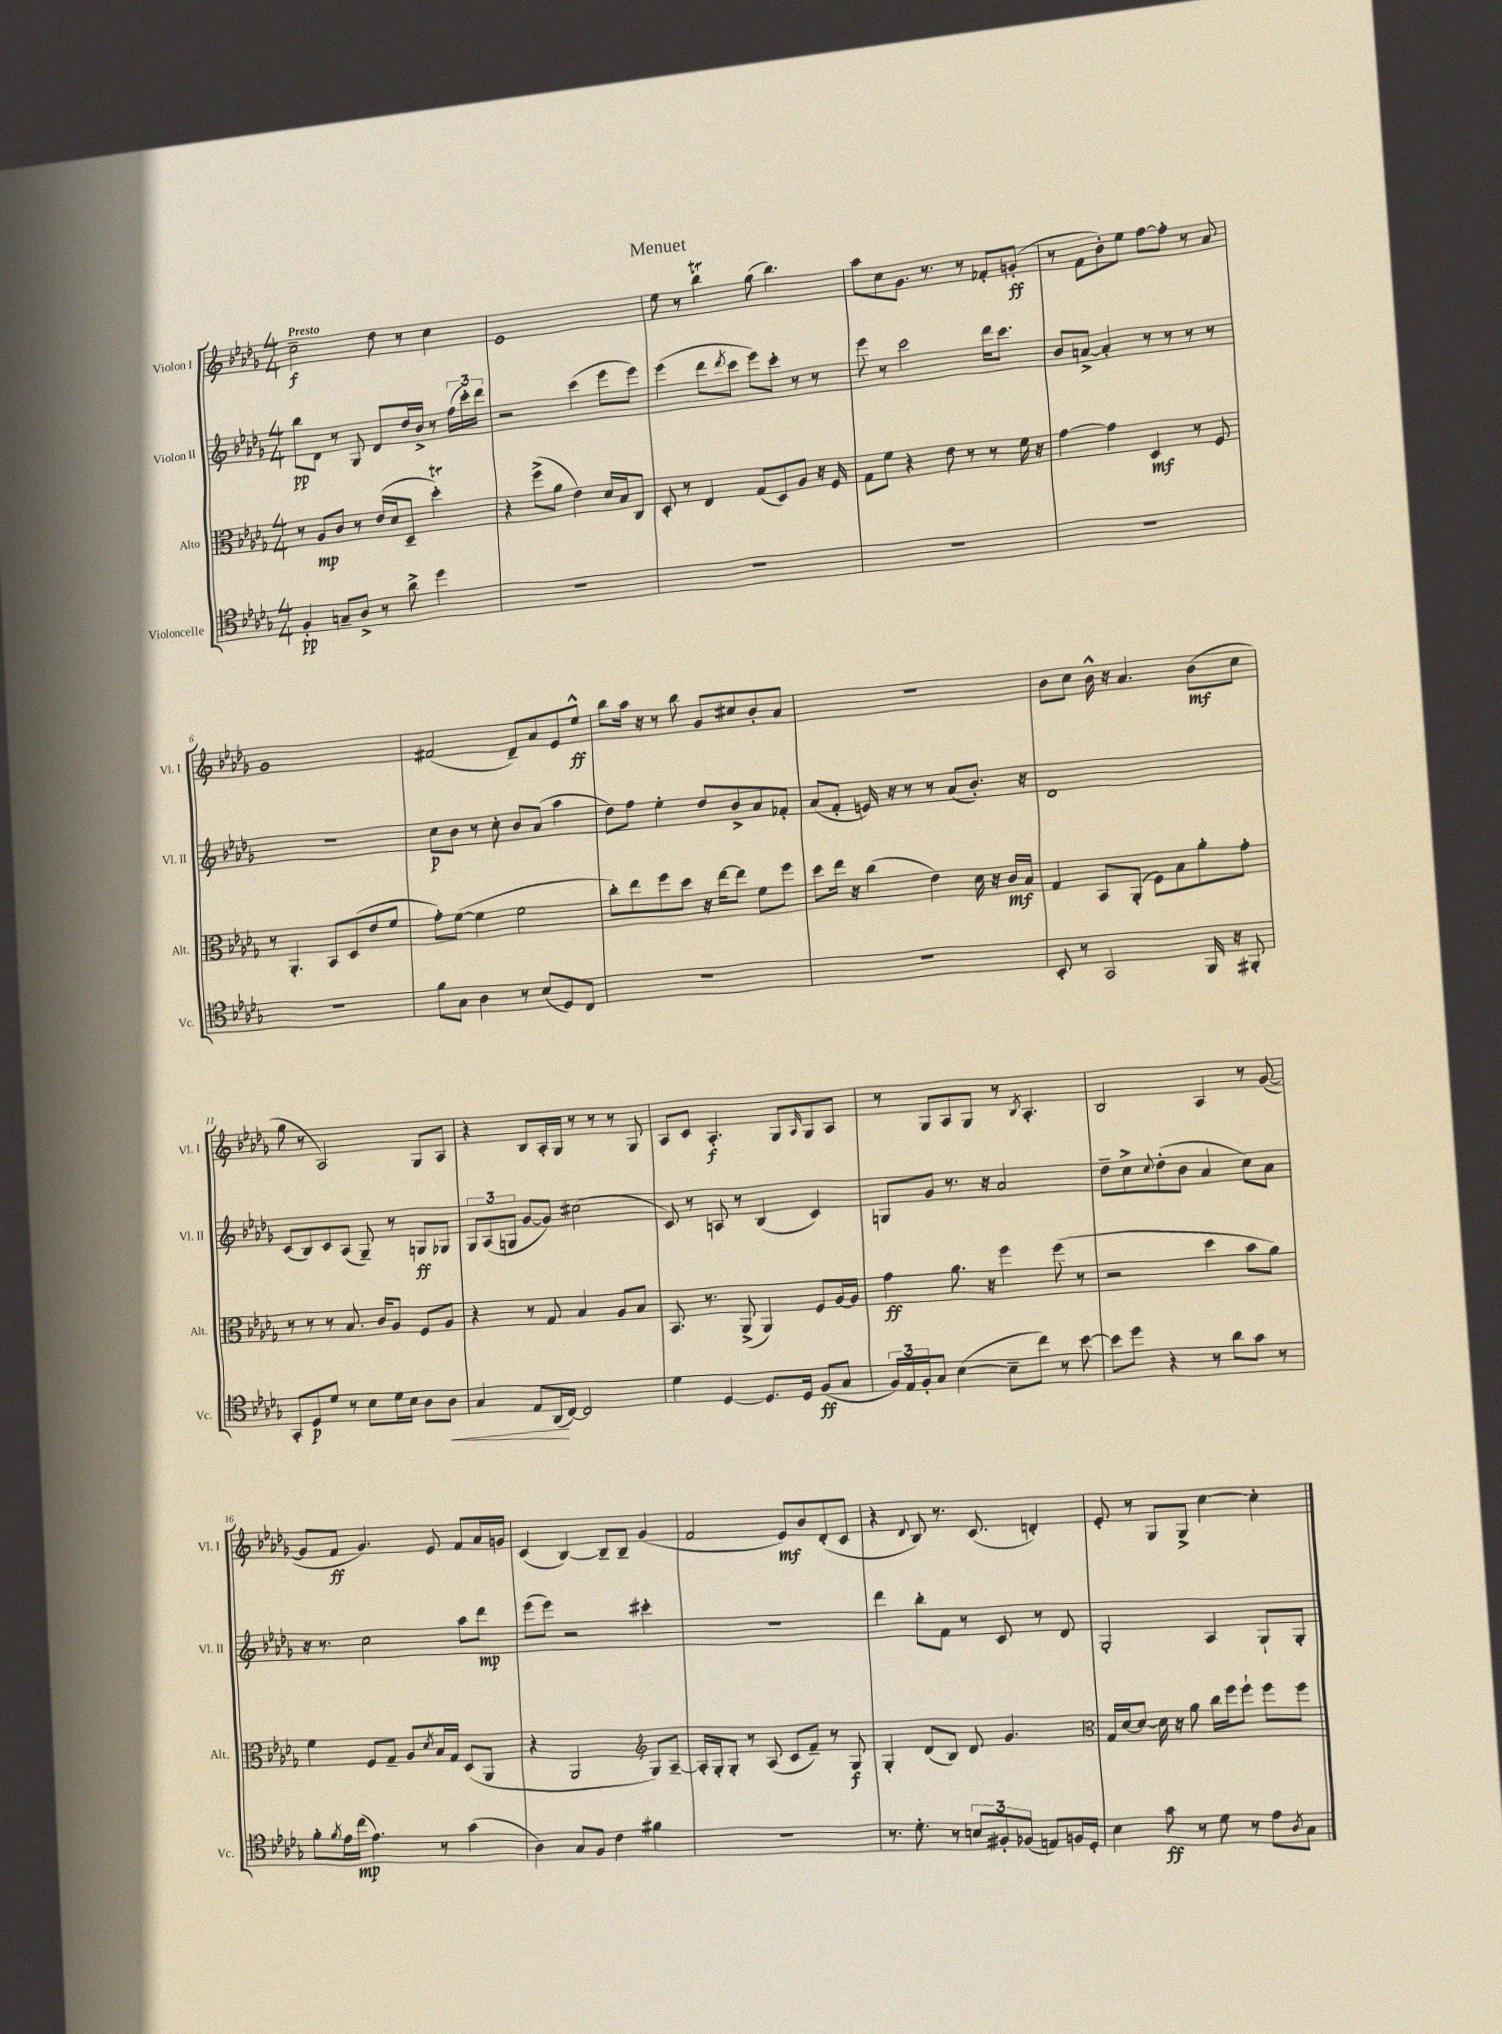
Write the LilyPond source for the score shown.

\header { title = "Menuet" }
<<
\new StaffGroup <<
\new Staff = "s0" \with { instrumentName = "Violon I" shortInstrumentName = "Vl. I" } {
    \clef treble \key des \major \numericTimeSignature \time 4/4 \tempo "Presto"
    c''2--\f des''8 r8 c''4 |
    ees'1 |
    ees''8 r8 bes''4\trill ges''8( bes''4.) |
    aes''8 c''8 ges'8. r8. r8 fes'8-. g'8-.\ff( |
    r8 f'8 bes'8-.) ees''8 f''8~ f''8-. r8 aes'8 |
    ges'1 |
    fis'2( des'8--) aes'8 ees'8 ees''8-^\ff |
    bes''8 aes''16 r16 r8 bes''8 ges'8 cis''8 bes'8-. aes'8 |
    R1 |
    bes'8 c''8 bes'16-^ r16 aes'4. bes'8\mf( c''8 |
    ges''8 r8 aes2) ges8 aes8 |
    r4 bes8 aes16-. ges16 r8 r8 r8 ges8 |
    aes8 c'8 aes4.-.\f ges8 \grace { aes16 } ges8 aes8 |
    r8 ges8 aes8 ges8 r8 \acciaccatura { bes8 } aes4.-. |
    bes2 aes4 r8 ges'8~( |
    ges'8 f'8\ff ges'4.) ees'8 f'8 aes'16 g'16 |
    c'4( bes4~) bes8-- bes8-- ges'4( |
    f'2 ees'8\mf) bes'8 des'8-.( c'8 |
    r4 \appoggiatura { des'8 } bes8) r8. c'8.( d'4-.) |
    ees'8-. r8 ges8 ges8-> c''4~ c''4-. \bar "|." |
}
\new Staff = "s1" \with { instrumentName = "Violon II" shortInstrumentName = "Vl. II" } {
    \clef treble \key des \major \numericTimeSignature \time 4/4
    bes''8\pp des'8 r8 ges8 des'8 des''16 bes'16-> r8 \tuplet 3/2 { f''16( c'''16-.) des'''16 } |
    r2 c'''4( ees'''8 ees'''8) |
    ees'''4( des'''8 \acciaccatura { des'''8 } c'''8 ees'''8) c'''8-. r8 r8 |
    ees'''8 r8 c'''2 des'''16 c'''8. |
    bes'8 a'8~-> a'4-. r8 r8 r8 r8 |
    R1 |
    c''8\p bes'8 r8 c''8-. bes'8 aes'8( aes''4 |
    des''8) f''8 ees''4-. des''8 bes'8-> aes'8 fes'8-. |
    aes'8( f'8-. e'16) r16 r8 r8 aes'8( bes'8.-.) r16 |
    des'1 |
    c'8( bes8) c'8 aes8( ges8--) r8 g8\ff ges8 |
    \tuplet 3/2 { ges8 aes8( g8 } ges'8~ ges'8) cis''2( |
    c'8) r8 a8 r8 bes4( c'4) |
    g8 ges'8 r8. r16 aes'2 |
    des''8-- c''8-> \appoggiatura { c''8 } des''8-.( bes'8 aes'4 c''8) aes'8 |
    r16 r8. c''2 aes''8 des'''8\mp |
    ees'''8( ees'''8) r2 cis'''4-. |
    R1 |
    des'''4 bes''8-. f'8 r8 c'8 r8 des'8 |
    ges2-. aes4 ges8-! ges8-. \bar "|." |
}
\new Staff = "s2" \with { instrumentName = "Alto" shortInstrumentName = "Alt." } {
    \clef alto \key des \major \numericTimeSignature \time 4/4
    r8 aes8\mp c'8 r8 ees'16( des'16 des8-- des''4-.\trill) |
    r4 f''8->( aes'8 ees'4) des'16 bes16 c8 |
    des8-. r8 ees4 ges8( des8) aes8 r16 f16 |
    ges8 f'8 r4 ees'8 r8 r8 f'16 r16 |
    ges'4~ ges'4 des4\mf r8 f8 |
    r8 aes,4.-. bes,8 des8( ees'8 f'8 |
    ges'8-.) f'8~( f'4 f'2 |
    c''8-.) ees''8 f''8 des''8 r16 ees''16~ ees''8 f'8 f''8 |
    des''8 ees''16 r16 c''4( ees'4) des'16 r16 c'16\mf bes16 |
    ges4 bes,8 aes,8-.( f8) bes8 aes'8-. ges'8-. |
    r8 r8 r8 bes8. c'16 aes8 f8 aes8 |
    r4 r8 ges8 bes4 aes8 bes8 |
    bes,8. r8. aes,8->( aes,4) f8 aes16~ aes16 |
    ges'4\ff aes'8. r16 f''4 f''8( r8 |
    r2 des''4 bes'8 aes'8) |
    f'4 f8 ges8-- aes8 \acciaccatura { des'8 } bes16 ges16 des8( aes,8 |
    r4 aes,2 \clef treble ges8) aes8~-- |
    aes16-. ges16-. ges8-. r8 aes8( c'8 f'8--) r8 ges8\f |
    ges4-. des'8( bes8) des'8 ges'4. |
    \clef alto ges16 des'16~ des'8~ des'16 r16 aes'8 c''16 f''16 f''8-! f''8 f''8 \bar "|." |
}
\new Staff = "s3" \with { instrumentName = "Violoncelle" shortInstrumentName = "Vc." } {
    \clef tenor \key des \major \numericTimeSignature \time 4/4
    f4-.\pp g8-- aes8-> r8 aes'8-> des''4 |
    R1 |
    R1 |
    R1 |
    R1 |
    R1 |
    f'8 ges8 aes4 r8 bes8( des8) c8 |
    R1 |
    R1 |
    bes,8-. r8 ges,2 f,16 r16 fis,8-. |
    ges,8-. des8\p des'8 r8 bes8 des'16 bes16 aes8 aes8\< |
    ges4 ees8 aes,16\!( c16~) c2 |
    des'4 des4~ des8. des16 f8\ff( ges8 |
    \tuplet 3/2 { f16) ees16 f16-. } ges8 bes4~( bes8-- c''8) r8 bes'8~ |
    bes'8 des''8 r4 r8 aes'8 ges'8 r8 |
    f'8-. \acciaccatura { f'8 } ees'16 c''16\mp( ees'4.) r8 ges'4( |
    aes4) ges8 f8 c'4 fis'4 |
    R1 |
    r8. des'8.-. r8 \tuplet 3/2 { b8 fis8-. fes8( } e8) f16 des16-. |
    bes4 ges'8\ff r8 des'8 r8 ees'8 \acciaccatura { aes8 } ges8 \bar "|." |
}
>>
>>
